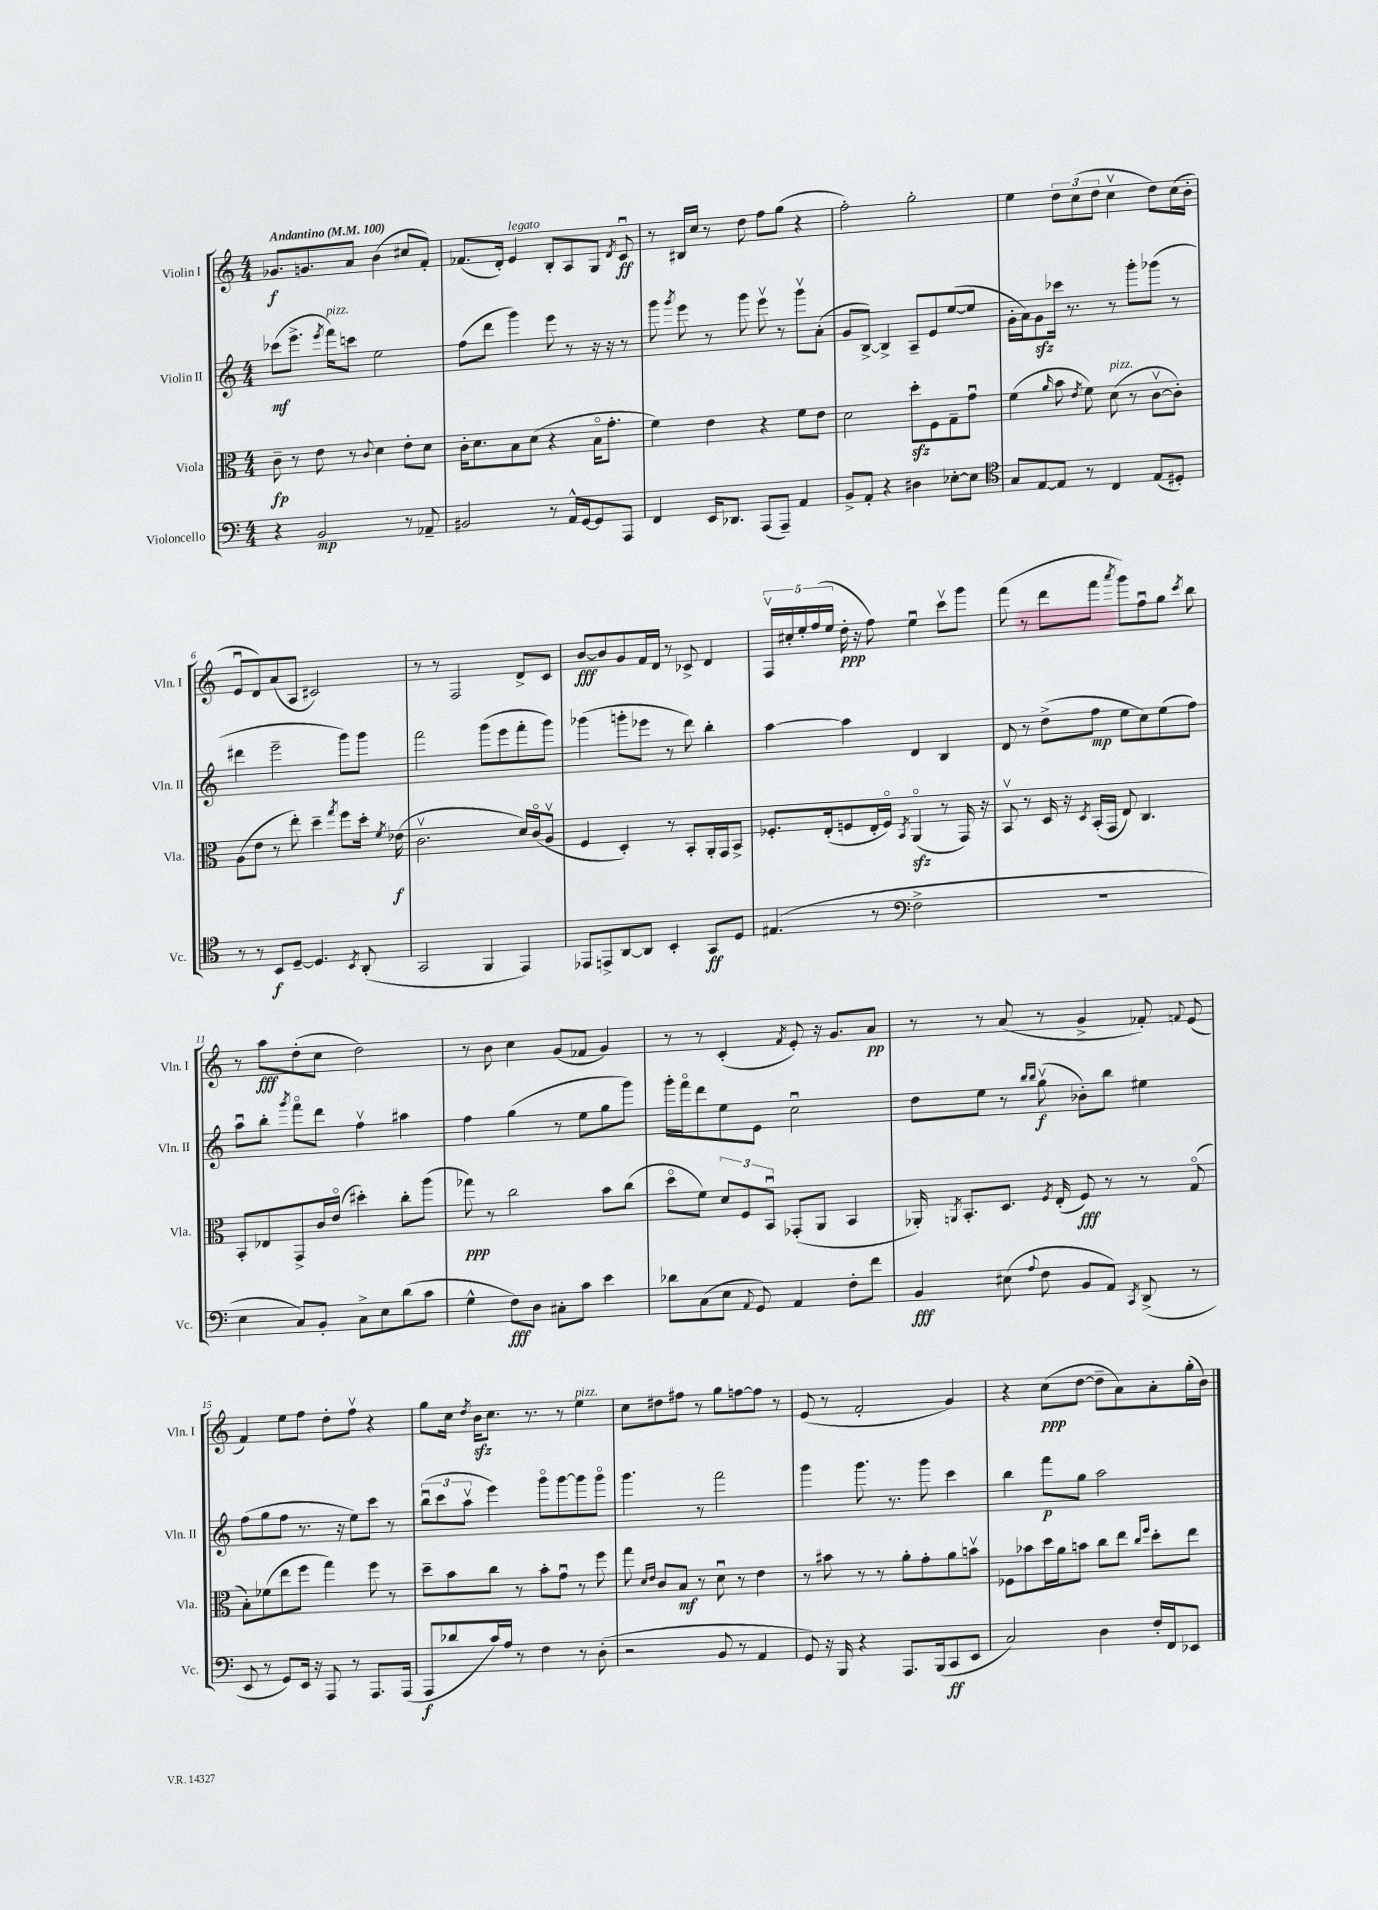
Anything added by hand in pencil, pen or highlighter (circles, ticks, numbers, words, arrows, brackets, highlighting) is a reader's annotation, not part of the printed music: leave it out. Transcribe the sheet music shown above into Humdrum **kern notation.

**kern	**dynam	**kern	**dynam	**kern	**dynam	**kern	**dynam
*part4	*part4	*part3	*part3	*part2	*part2	*part1	*part1
*staff4	*staff4	*staff3	*staff3	*staff2	*staff2	*staff1	*staff1
*I"Violoncello	*	*I"Viola	*	*I"Violin II	*	*I"Violin I	*
*I'Vc.	*	*I'Vla.	*	*I'Vln. II	*	*I'Vln. I	*
*clefF4	*	*clefC3	*	*clefG2	*	*clefG2	*
*k[]	*	*k[]	*	*k[]	*	*k[]	*
*M4/4	*	*M4/4	*	*M4/4	*	*M4/4	*
*MM100	*	*MM100	*	*MM100	*	*MM100	*
=1	=1	=1	=1	=1	=1	=1	=1
!	!	!	!	!	!	!LO:TX:a:B:t=Andantino	!
4r	.	8c~\	fp	(8ccc-X\L	mf	8.g-X/L	f
.	.	8r	.	8.eee^\J	.	.	.
.	.	.	.	.	.	8.gn/	.
2BB/	mp	8e\	.	.	.	.	.
.	.	.	.	8qeee/	.	.	.
!	!	!	!	!LO:TX:a:i:t=pizz.	!	!	!
.	.	.	.	16fff\KL)	.	.	.
.	.	8r	.	8cccn\J	.	8a/J	.
.	.	8qqc/	.	.	.	.	.
.	.	4d\	.	2ee\	.	(4b\	.
8r	.	8e'\L	.	.	.	8cc#X/L	.
8AA-X~/	.	8d\J	.	.	.	8f'/J)	.
=2	=2	=2	=2	=2	=2	=2	=2
2BB#X/	.	16c'\KL	.	(8ff\L	.	(8.f-X/L	.
.	.	8.d\	.	.	.	.	.
.	.	.	.	8ddd\J	.	.	.
.	.	.	.	.	.	16d'/Jk)	.
!	!	!	!	!	!	!LO:TX:a:i:t=legato	!
.	.	8B\	.	4ggg\)	.	4e/	.
.	.	(8d\J	.	.	.	.	.
8r	.	4r	.	8eee\	.	8B'/L	.
16AA^^/LL	.	.	.	8r	.	8A/	.
[16GG/J	.	.	.	.	.	.	.
8GG/]	.	16B\KL	.	16r	.	8G/J	.
.	.	8.g'\J	.	16r	.	.	.
.	.	.	.	.	.	8qd/	.
8AAA/J	.	.	.	8r	.	8cu/	ff
=3	=3	=3	=3	=3	=3	=3	=3
4FF/	.	4f\)	.	8ggg\	.	8r	.
.	.	.	.	8qggg/	.	.	.
.	.	.	.	8eee\	.	16B#X/LL	.
.	.	.	.	.	.	16cc/JJ	.
16EE/KL	.	4e\	.	8r	.	8r	.
8.DD-X/J	.	.	.	.	.	.	.
.	.	.	.	8ggg\	.	8dd\	.
(8AAA/L	.	4r	.	8eeev\	.	8ff\L	.
8AAA~/J)	.	.	.	8r	.	(8gg\J	.
4AA/	.	8f\L	.	8gggv\L	.	4r	.
.	.	8e\J	.	(8a'\J	.	.	.
=4	=4	=4	=4	=4	=4	=4	=4
8BB^/L	.	2d\	.	8g/L	.	2ff'\)	.
8AA'/J	.	.	.	[8B^/J)	.	.	.
4r	.	.	.	4B^/]	.	.	.
4D#X\	.	8ddzz'\L	.	8A~/L	.	2gg'\	.
.	.	8F\	.	8e/	.	.	.
[8E-X'\L	.	8G~\	.	([8ee/	.	.	.
8E-\J]	.	8gu\J	.	8ee/J]	.	.	.
=5	=5	=5	=5	=5	=5	=5	=5
*clefC4	*	*	*	*	*	*	*
8G/L	.	(4f\	.	16g'\LL	.	4ee\	.
.	.	.	.	16a\J)	.	.	.
[8E/	.	.	.	8gzz\	.	.	.
.	.	16qqa/	.	.	.	.	.
8E/J]	.	8b\	.	16ccc-X\Jk	.	12dd\L	.
.	.	.	.	8.r	.	.	.
.	.	.	.	.	.	(12cc\	.
.	.	8qe/	.	.	.	.	.
8r	.	8f\)	.	.	.	.	.
.	.	.	.	.	.	12dd\J	.
!	!	!LO:TX:a:i:t=pizz.	!	!	!	!	!
4C/	.	(8d\	.	8r	.	4ccv\	.
.	.	8r	.	8ggg'\L	.	.	.
(8E/L	.	[8cv\L	.	(8ggg-X\J	.	8dd\L)	.
8D#X'/J)	.	8c'\J])	.	8r	.	(16cc\L	.
.	.	.	.	.	.	16b'\JJ	.
!!LO:LB:g=z
=6	=6	=6	=6	=6	=6	=6	=6
8r	.	(8A\L	.	4ddd#X\	.	8eu/L	.
8r	.	8e\J	.	.	.	8d/)	.
8BB/L	f	8r	.	2eee~\	.	(8a/	.
[8D~/J	.	8ee'\)	.	.	.	8A/J	.
4.D/]	.	4dd~\	.	.	.	2c#X/)	.
.	.	8qgg/	.	.	.	.	.
.	.	8ff\L	.	8ggg\L)	.	.	.
8qBB/	.	.	.	.	.	.	.
(8AA'/	.	16dd'\Jk	.	8ggg\J	.	.	.
.	.	8qf/	.	.	.	.	.
.	.	(16e-X\	f	.	.	.	.
=7	=7	=7	=7	=7	=7	=7	=7
2GG/	.	2.cv\	.	2fff\	.	8r	.
.	.	.	.	.	.	8r	.
.	.	.	.	.	.	2F/	.
4FF/	.	.	.	(8ggg\L	.	.	.
.	.	.	.	8eee\	.	.	.
4EE/)	.	16d/LL)	.	8fff'\	.	8d^/L	.
.	.	(16c/J	.	.	.	.	.
.	.	8Av/J	.	8ggg\J)	.	8c/J	.
=8	=8	=8	=8	=8	=8	=8	=8
8EE-X/L	.	4F/	.	(4ggg-X\	.	[8b/L	fff
8EEn^/	.	.	.	.	.	8b/]	.
[8AA/	.	4D'/)	.	8gggn'\L	.	8g/	.
8AA/J]	.	.	.	8eee-X\J	.	16f/L	.
.	.	.	.	.	.	16d/JJ	.
4BB'/	.	8r	.	8r	.	8r	.
.	.	8BB'/L	.	8ddd\)	.	8c-X^/	.
8GG/L	ff	16AA'/L	.	4bb'\	.	4d/	.
.	.	16GG/J	.	.	.	.	.
8D/J	.	8BB^/J	.	.	.	.	.
=9	=9	=9	=9	=9	=9	=9	=9
(4.E#X/	.	8.F-X'/L	.	[4aa\	.	20Fv/LL	.
.	.	.	.	.	.	20cc#X'/	.
.	.	.	.	.	.	20ee'/	.
.	.	.	.	.	.	(20ff/	.
.	.	(16E'/k	.	.	.	.	.
.	.	.	.	.	.	20ee/JJ	.
.	.	8Fn/	.	4aa\]	.	16dd'\	ppp
.	.	.	.	.	.	16r	.
8r	.	16E'/L	.	.	.	8ff\)	.
.	.	16F/JJ)	.	.	.	.	.
*clefF4	*	*	*	*	*	*	*
.	.	8qBB/	.	.	.	.	.
2F^\	.	(4AAzz/	.	4d/	.	4eeu\	.
.	.	8r	.	4B/	.	8cccv\L	.
.	.	16GG/)	.	.	.	8ggg\J	.
.	.	16r	.	.	.	.	.
=10	=10	=10	=10	=10	=10	=10	=10
1r	.	8BBv/	.	8d/	.	(8fff\	.
.	.	8r	.	8r	.	8r	.
.	.	16D/	.	(8dd^\L	.	8ddd\L	.
.	.	16r	.	.	.	.	.
.	.	8qD/	.	.	.	.	.
.	.	(16BB'/LL	.	8ff\J	mp	8fff\J	.
.	.	16GG/JJ	.	.	.	.	.
.	.	.	.	.	.	8qaaa/	.
.	.	8E/)	.	8ee\L	.	8ggg\L)	.
.	.	4.C/	.	8cc\)	.	8ffu\	.
.	.	.	.	(8ee\	.	8gg\J	.
.	.	.	.	.	.	8qccc/	.
.	.	.	.	8ff\J)	.	8bb\	.
!!LO:LB:g=z
=11	=11	=11	=11	=11	=11	=11	=11
4E\	.	8BB'/L	.	8aau\L	.	8r	.
.	.	8E-X/	.	8bb'\J	.	8aa\L	fff
.	.	.	.	8qggg/	.	.	.
8C/L)	.	8GG^/	.	8fff\L	.	(8dd'\	.
8BB'/J	.	16c/L	.	8ddd\J	.	8cc\J	.
.	.	(16e/JJ	.	.	.	.	.
8C^\L	.	4dd#X'\)	.	4ffv\	.	2dd\)	.
8E\	.	.	.	.	.	.	.
(8d\	.	8cc'\L	.	4aa#X\	.	.	.
8c\J	.	(8aa\J	.	.	.	.	.
=12	=12	=12	=12	=12	=12	=12	=12
4G^^\	.	8gg-X\)	ppp	4ff\	.	8r	.
.	.	8r	.	.	.	8b\	.
8F\L)	fff	2cc\	.	(4gg\	.	4cc\	.
8D\J	.	.	.	.	.	.	.
8C#X'\L	.	.	.	8r	.	(8g/L	.
8c\J	.	.	.	8ee\L	.	8f-X/J	.
4e\	.	8b\L	.	8gg\	.	4g/)	.
.	.	(8cc\J	.	8ggg\J)	.	.	.
=13	=13	=13	=13	=13	=13	=13	=13
8d-X\L	.	8dd\L	.	16ggg'\LL	.	8r	.
.	.	.	.	16fff\J	.	.	.
(8C\	.	8f\J)	.	8ddd\	.	8r	.
8E\J	.	12d/L	.	8ee\	.	(4c'/	.
.	.	12F/	.	.	.	.	.
8qqAA/	.	.	.	.	.	.	.
8GG/)	.	.	.	8e\J	.	.	.
.	.	12BBu/J	.	.	.	.	.
.	.	.	.	.	.	8qf/	.
4AA/	.	(8GG-X'/L	.	2ccu\	.	8e'/)	.
.	.	8AA/J	.	.	.	16r	.
.	.	.	.	.	.	8.g/L	.
8F'\L	.	4BB/	.	.	.	.	.
8f\J	.	.	.	.	.	8a/J	pp
=14	=14	=14	=14	=14	=14	=14	=14
4BB/	fff	16AA-X'/)	.	8dd\L	.	8r	.
.	.	8qAAn/	.	.	.	.	.
.	.	8.BB'/L	.	.	.	.	.
.	.	.	.	8ee\J	.	8r	.
(8E#X\	.	8.D/J	.	8r	.	(8a/	.
.	.	.	.	16qqbb/LL	.	.	.
8qqA/	.	.	.	16qqbb/JJ	.	.	.
8F\	.	.	.	(8ggv\	f	8r	.
.	.	8qF/	.	.	.	.	.
.	.	(16E'/	.	.	.	.	.
8BB/L	.	8F/)	fff	8b-X'\L)	.	4g^/	.
8AA/J)	.	8r	.	8bb\J	.	.	.
8qCC/	.	.	.	.	.	.	.
(8DD^/	.	8r	.	4ee#X\	.	8f-X'/)	.
.	.	.	.	.	.	8qqfn/	.
8r	.	(8G/	.	.	.	(8e/	.
!!LO:LB:g=z
=15	=15	=15	=15	=15	=15	=15	=15
8EE/	.	8B'\L)	.	(8ff\L	.	4f/)	.
8r	.	(8f-X\	.	8gg\	.	.	.
8GG/L)	.	8ee\	.	8ff\J	.	8ee\L	.
16EE/Jk	.	8ff\J	.	8.r	.	8ff\J	.
16r	.	.	.	.	.	.	.
8AAA/	.	4gg\)	.	.	.	8dd'\L	.
.	.	.	.	16r	.	.	.
8r	.	.	.	8ee\L)	.	8ffv\J	.
8.AAA/L	.	8ff\	.	8ccc\J	.	4r	.
.	.	8r	.	8r	.	.	.
(16AAA/Jk	.	.	.	.	.	.	.
=16	=16	=16	=16	=16	=16	=16	=16
8AAA/L	f	8dd~\L	.	(12bbu\L	.	8gg\L	.
.	.	.	.	12ccc\	.	.	.
8d-X/	.	8b\	.	.	.	16cc\Jk	.
.	.	.	.	12aav\J	.	.	.
.	.	.	.	.	.	8qdd/	.
.	.	.	.	.	.	16bzz\KL	.
16c/L)	.	8cc\J	.	4eee\)	.	8.cc\J	.
16A/JJ	.	.	.	.	.	.	.
8r	.	8r	.	.	.	.	.
.	.	.	.	.	.	8.r	.
4F\	.	8b'\L	.	8ggg\L	.	.	.
.	.	8gu\J	.	[8ggg\	.	8r	.
!	!	!	!	!	!	!LO:TX:a:i:t=pizz.	!
8r	.	8r	.	8ggg\]	.	4ee\	.
(8D'\	.	8ff\	.	8ggg\J	.	.	.
=17	=17	=17	=17	=17	=17	=17	=17
2r	.	8gg\	.	4.ggg\	.	8cc\L	.
.	.	16qqd/LL	.	.	.	.	.
.	.	16qqe/JJ	.	.	.	.	.
.	.	8c/L	.	.	.	8dd#X\	.
.	.	8B/J	mf	.	.	8ff#X\J	.
.	.	8r	.	8r	.	8r	.
8BB/	.	8du\	.	2fff\	.	8gg\L	.
8r	.	8r	.	.	.	[8ffn\	.
4AA/	.	4e\	.	.	.	8ff\J]	.
.	.	.	.	.	.	8r	.
=18	=18	=18	=18	=18	=18	=18	=18
8GG/)	.	8r	.	4ggg\	.	(8e/	.
16r	.	8b#X\	.	.	.	8r	.
16BBB/	.	.	.	.	.	.	.
4r	.	8r	.	8.ggg\	.	2f'/	.
.	.	8r	.	.	.	.	.
.	.	.	.	8.r	.	.	.
8.AAA/L	.	8a'\L	.	.	.	.	.
.	.	8g'\	.	8ggg\	.	.	.
(16BBB/k	.	.	.	.	.	.	.
8CC/	ff	8a\	.	4ccc\	.	4g/)	.
8EE/J	.	8bnv\J	.	.	.	.	.
=19	=19	=19	=19	=19	=19	=19	=19
2C/)	.	8F-X\L	.	4bb\	.	4r	.
.	.	8b-X\	.	.	.	.	.
.	.	16dd\L	.	8fff\L	p	(8cc\L	ppp
.	.	16a\J	.	.	.	.	.
.	.	8bn\J	.	8gg\J	.	[8dd\J	.
4D\	.	8cc\L	.	2aa\	.	8dd~\L]	.
.	.	8ee\J	.	.	.	8a\)	.
.	.	16qqcc/LL	.	.	.	.	.
.	.	16qqff/JJ	.	.	.	.	.
16F'/LL	.	8dd'\L	.	.	.	8a'\	.
16FF/J	.	.	.	.	.	.	.
8EE-X/J	.	8ee\J	.	.	.	(16gg'\L	.
.	.	.	.	.	.	16b\JJ)	.
==	==	==	==	==	==	==	==
*-	*-	*-	*-	*-	*-	*-	*-
